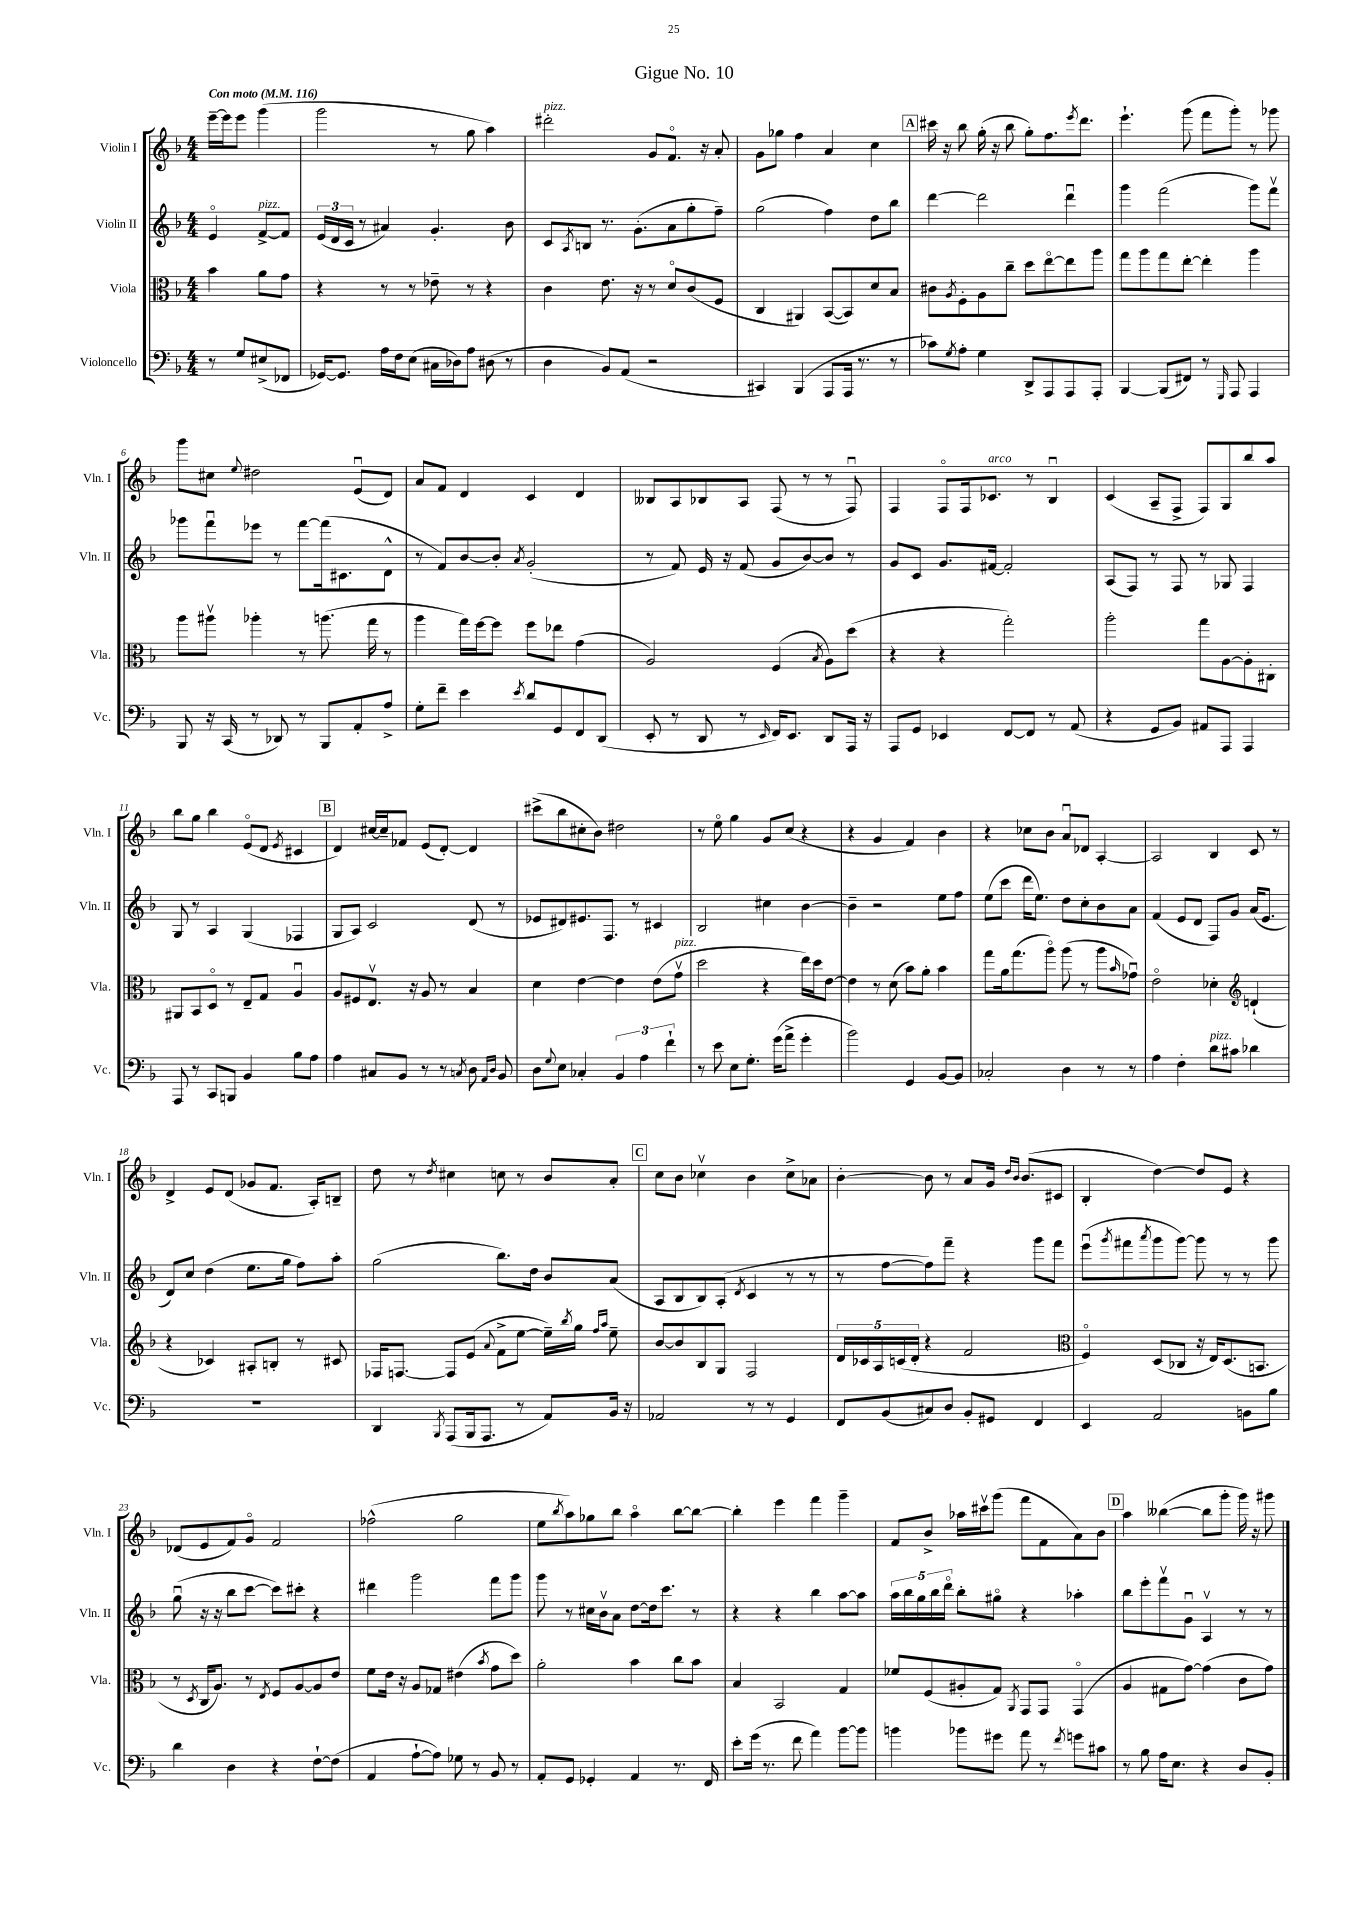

**kern	**kern	**kern	**kern
*part4	*part3	*part2	*part1
*staff4	*staff3	*staff2	*staff1
*I"Violoncello	*I"Viola	*I"Violin II	*I"Violin I
*I'Vc.	*I'Vla.	*I'Vln. II	*I'Vln. I
*clefF4	*clefC3	*clefG2	*clefG2
*k[b-]	*k[b-]	*k[b-]	*k[b-]
*M4/4	*M4/4	*M4/4	*M4/4
*MM116	*MM116	*MM116	*MM116
=	=	=	=
!	!	!	!LO:TX:a:B:t=Con moto
8r	4b-\	4e/	[16eee~\LL
.	.	.	16eee\J]
8G/L	.	.	8eee\J
!	!	!LO:TX:a:i:t=pizz.	!
(8E#X^/	8a\L	[8f^/L	(4ggg\
8FF-X/J	8g\J	8f/J]	.
=1	=1	=1	=1
[16GG-X/KL)	4r	(24e/LL	2ggg\
.	.	24d/	.
8.GG-/J]	.	.	.
.	.	24c/JJ	.
.	.	8r	.
16A\LL	8r	4a#X/)	.
16F\J	.	.	.
(8E\J	8r	.	.
16C#X\LL	8e-X~\	4.g'/	8r
16D-X\J)	.	.	.
8A\J	8r	.	8gg\
(8D#X\	4r	.	4aa\)
8r	.	8b-\	.
=2	=2	=2	=2
!	!	!	!LO:TX:a:i:t=pizz.
4D\	4c\	8c/L	2ddd#X'\
.	.	8qA/	.
.	.	8Bn/J	.
8BB-/L)	8.e\	8.r	.
(8AA/J	.	.	.
.	16r	(8.g'\L	.
2r	8r	.	8g/L
.	8d/L	8a\	8.f/J
.	(8c/	8gg'\	.
.	.	.	16r
.	8F/J	8ff~\J)	8a'/
=3	=3	=3	=3
4CC#X/)	4C/	(2gg\	8g\L
.	.	.	8gg-X\J
(4BBB-/	4AA#X/)	.	4ff\
8AAA/L	([8BB-/L	4ff\)	4a/
16AAA/Jk	8BB-/])	.	.
8.r	.	.	.
.	8d/	8dd\L	4cc\
8r	8B-/J	8bb-\J	.
!!LO:REH:place=s1:t=A
=4	=4	=4	=4
8c-X\L)	8c#X\L	[4ddd\	16ccc#X\
.	.	.	16r
8qG/	8qA/	.	.
8A'\J	8F'\	.	8bb-\
4G\	8A\	2ddd\]	(16gg'\
.	.	.	16r
.	8cc~\J	.	8bb-\
8DD^/L	8dd\L	.	8gg'\L)
8AAA/	[8ee\	.	8.ff\
8AAA/	8ee\]	4dddu\	.
.	.	.	8qeee/
.	.	.	8.ddd\J
8AAA'/J	8aa\J	.	.
=5	=5	=5	=5
[4BBB-/	8gg\L	4ggg\	4.eee`\
.	8aa\	.	.
(8BBB-/L]	8gg\	(2fff\	.
8FF#X/J)	[8ee'\J	.	(8ggg\
8r	4ee'\]	.	8fff\L
16qqGGG/	.	.	.
8AAA/	.	.	8ggg'\J)
4AAA/	4aa\	8ggg\L)	8r
.	.	8fffv\J	8ggg-X\
!!LO:LB:g=z
=6	=6	=6	=6
8BBB-/	8aa\L	8ggg-X\L	8ggg\L
16r	8aa#Xv\J	8fffu\	8cc#X\J
(16CC/	.	.	.
.	.	.	8qqee/
8r	4aa-X'\	8eee-X\J	2dd#X\
8DD-X/)	.	8r	.
8r	8r	[8fff\L	.
8BBB-/L	(8.aan\	(16fff\k]	.
.	.	8.c#X\	.
8AA'/	.	.	(8eu/L
.	16gg\	.	.
8A^/J	8r	8d^^\J	8d/J)
=7	=7	=7	=7
8G'\L	4aa\	8r	8a/L
8f~\J	.	8f/L)	8f/J
4e\	16gg\LL)	[8b-/	4d/
.	[16ff\J	.	.
.	8ff\J]	8b-'/J]	.
8qe/	.	8qa/	.
8d/L	8ff\L	(2g'/	4c/
8GG/	8ee-X\J	.	.
8FF/	(4g\	.	4d/
(8DD/J	.	.	.
=8	=8	=8	=8
8EE'/	2A/)	8r	8B--X/L
8r	.	8f/)	8A/
8DD/	.	16e/	8B-X/
.	.	16r	.
8r	.	(8f/	8A/J
16qqEE/	.	.	.
16FF/KL)	(4F/	8g/L	(8F/
8.EE/J	.	.	.
.	.	[8b-/)	8r
.	8qB-/	.	.
8DD/L	8A\L)	8b-/J]	8r
16AAA/Jk	(8dd\J	8r	8Fu/)
16r	.	.	.
=9	=9	=9	=9
8AAA/L	4r	8g/L	4F/
8GG/J	.	8c/J	.
4EE-X/	4r	8.g/L	8F/L
.	.	.	16F/k
!	!	!	!LO:TX:a:i:t=arco
.	.	[16f#X/Jk	8.c-X/J
[8FF/L	2gg'\)	2f#'/]	.
8FF/J]	.	.	8r
8r	.	.	4B-u/
(8AA/	.	.	.
=10	=10	=10	=10
4r	2aa'\	(8A/L	(4c/
.	.	8F/J)	.
8GG/L	.	8r	8A~/L
8BB-/J)	.	8F/	8F^/J
8AA#X/L	8gg\L	8r	8F/L)
8AAA/J	[8A\	8G-X/	8G/
4AAA/	8A'\]	4F/	8bb-/
.	8C#X'\J	.	8aa/J
!!LO:LB:g=z
=11	=11	=11	=11
8AAA/	8AA#X/L	8G/	8bb-\L
8r	8BB-/	8r	8gg\J
8CC/L	8D/J	4A/	4bb-\
8BBBn/J	8r	.	.
4BB-/	8E~/L	(4G/	(8e/L
.	8G/J	.	8d/J
.	.	.	8qe/
8B-\L	4Au/	4F-X/	4c#X/
8A\J	.	.	.
!!LO:REH:place=s1:t=B
=12	=12	=12	=12
4A\	8A/L	8G/L	4d/)
.	8F#X/	8A/J)	.
8C#X/L	8.Ev/J	2c/	[16cc#X/LL
.	.	.	16cc#~/J]
8BB-/J	.	.	8f-X/J
.	16r	.	.
8r	8A/	.	(8e/L
8r	8r	.	[8d'/J)
8qCn/	.	.	.
8D\	4B-/	(8d/	4d/]
16qqAA/LL	.	.	.
16qqD/JJ	.	.	.
8BB-/	.	8r	.
=13	=13	=13	=13
8D\L	4d\	8e-X/L	(8ccc#X^\L
8qqG/	.	.	.
8E\J	.	8d#X/)	8bb-\
4C-X'/	[4e\	8.e#X/	8cc#X'\
.	.	.	8b-\J)
.	.	8.F/J	.
6BB-/	4e\]	.	2dd#X\
.	.	8r	.
6A\	.	.	.
.	(8e\L	4c#X/	.
6f`\	.	.	.
!	!LO:TX:a:i:t=pizz.	!	!
.	8gv\J	.	.
=14	=14	=14	=14
8r	2dd\	2B-/	8r
8e\	.	.	8ee\
8E\L	.	.	4gg\
8.G'\J	.	.	.
.	4r	4cc#X\	8g/L
(16g\KL	.	.	.
8a^\J	.	.	(8cc/J
4g'\	16ee\LL)	[4b-\	4r
.	16dd\J	.	.
.	[8e\J	.	.
=15	=15	=15	=15
2b-\)	4e\]	4b-~\]	4r
.	8r	2r	4g/
.	(8d\	.	.
4GG/	8b-\L)	.	4f/)
.	8a'\J	.	.
[8BB-/L	4b-\	8ee\L	4b-\
8BB-/J]	.	8ff\J	.
=16	=16	=16	=16
2C-X'/	8gg\L	(8ee\L	4r
.	16a\k	8ccc\J	.
.	(8.gg\	.	.
.	.	16ddd\KL	8cc-X\L
.	.	8.ee\J)	.
.	8aa\J)	.	8b-\J
4D\	(8aa\	8dd\L	8au/L
.	8r	8cc'\	8d-X/J
8r	8aa\L	8b-\	[4A'/
.	16qqb-/	.	.
8r	8g-Xu\J)	8a\J	.
=17	=17	=17	=17
4A\	2e\	(4f/	2A/]
4F'\	.	8e/L	.
.	.	8d/J	.
!LO:TX:a:i:t=pizz.	!	!	!
8d\L	4d-X'\	8F/L)	4B-/
8c#X\J	.	8g/J	.
*	*clefG2	*	*
4d-X\	(4dn`/	(16a/KL	8c/
.	.	8.e/J	.
.	.	.	8r
!!LO:LB:g=z
=18	=18	=18	=18
1r	4r	8d/L)	4d^/
.	.	8cc/J	.
.	4c-X/)	(4dd\	8e/L
.	.	.	(8d/J
.	8A#X'/L	8.ee\L	8g-X/L
.	8Bn'/J	.	8.f/J
.	.	16gg\Jk	.
.	8r	8ff\L)	.
.	.	.	16A'/KL)
.	8c#X/	8aa'\J	8Bn~/J
=19	=19	=19	=19
4DD/	16F-X/KL	(2gg\	8dd\
.	[8.Fn/J	.	.
.	.	.	8r
8qBBB-/	.	.	8qdd/
(8AAA/L	8F/L]	.	4cc#X\
16BBB-/k	(8e/J	.	.
8.AAA/J	.	.	.
.	8qqa/	.	.
.	8f^\L	8.bb-\L)	8ccn\
8r	[8ee\J	.	8r
.	.	16dd\Jk	.
8AA/L)	16ee~\LL])	8b-/L	8b-/L
.	8qbb-/	.	.
.	16gg\JJ	.	.
.	16qqff/LL	.	.
.	16qqaa/JJ	.	.
16BB-/Jk	8ee~\	(8a/J	8a'/J
16r	.	.	.
!!LO:REH:place=s1:t=C
=20	=20	=20	=20
2AA-X/	[8b-/L	8A/L	8cc\L
.	8b-/]	8B-/	8b-\J
.	8B-/	8B-/)	4cc-Xv\
.	8G/J	(8A'/J	.
.	.	8qd/	.
8r	2F/	4c/	4b-\
8r	.	.	.
4GG/	.	8r	8cc-^\L
.	.	8r	8a-X\J
=21	=21	=21	=21
8FF/L	20d/LL	8r	[4b-'\
.	20c-X/	.	.
.	20A/	.	.
(8BB-/	.	[8ff\L	.
.	(20cn/	.	.
.	20d'/JJ	.	.
8C#X/)	4r	8ff\])	8b-\]
8D/J	.	8fff~\J	8r
8BB-'/L	2f/	4r	8a/L
8GG#X/J	.	.	16g/Jk
.	.	.	16qqdd/LL
.	.	.	16qqb-/JJ
.	.	.	(8.b-/L
4FF/	.	8ggg\L	.
.	.	8fff\J	8c#X/J
=22	=22	=22	=22
*	*clefC3	*	*
4EE/	4F/)	(8eeeu\L	4B-'/
.	.	8qggg/	.
.	.	8fff#X\	.
.	.	8qaaa/	.
2AA/	(8D/L	8ggg\	[4dd\)
.	8C-X/J	[8ggg\J)	.
.	16r	8ggg\]	8dd/L]
.	16E/KL)	.	.
.	(8.D/	8r	8e/J
8BBn\L	.	8r	4r
.	8.BBn/J	.	.
8B-\J	.	8ggg\	.
!!LO:LB:g=z
=23	=23	=23	=23
4d\	8r	(8ggu\	(8d-X/L
.	8qD/	.	.
.	16C/KL	16r	8e/
.	8.A/J)	16r	.
4D\	.	8bb-\L	8f/)
.	8r	[8ccc\J	8g/J
.	8qE/	.	.
4r	8F/L	8ccc\L])	2f/
.	[8A/	8ccc#X'\J	.
[8F`\L	8A/]	4r	.
(8F\J]	8e/J	.	.
=24	=24	=24	=24
4AA/	8f\L	4ddd#X\	(2ff-X^^\
.	16e\Jk	.	.
.	16r	.	.
[8A`\L	8A/L	2ggg\	.
8A\J])	8G-X/J	.	.
8G-X\	(4e#X\	.	2gg\
8r	.	.	.
.	8qb-/	.	.
8BB-/	8g\L	8fff\L	.
8r	8dd\J)	8ggg\J	.
=25	=25	=25	=25
8AA'/L	2a'\	8ggg\	8ee\L
.	.	.	8qbb-/
8GG/J	.	8r	8aa\)
4GG-X'/	.	16cc#X\LL	8gg-X\
.	.	16b-v\J	.
.	.	8a\J	8bb-\J
4AA/	4b-\	[8dd\L	4aa\
.	.	16dd\k]	.
.	.	8.ccc\J	.
8.r	8cc\L	.	[8bb-\L
.	8b-\J	8r	8bb-\J_
16FF/	.	.	.
=26	=26	=26	=26
8e'\L	4B-/	4r	4bb-'\]
(16g\Jk	.	.	.
8.r	.	.	.
.	2BB-/	4r	4eee\
8f\	.	.	.
4a\)	.	4bb-\	4fff\
[8b-\L	4G/	[8aa\L	4ggg~\
8b-\J]	.	8aa\J]	.
=27	=27	=27	=27
4bn\	8f-X/L	20aa\LL	8f/L
.	.	20bb-\	.
.	.	20gg\	.
.	(8F/	.	8b-^/J
.	.	20bb-\	.
.	.	20ddd\JJ	.
8b-X\L	8A#X'/	8bb-'\L	16aa-X\LL
.	.	.	16ccc#Xv\J
8g#X\J	8G/J)	8gg#X\J	(8ggg\J
.	8qAA/	.	.
8a\	8GG/L	4r	8fff\L
8r	8GG/J	.	8f\
8qf/	.	.	.
8gn\L	(4GG/	4aa-X'\	8a\)
8c#X\J	.	.	8b-\J
!!LO:REH:place=s1:t=D
=28	=28	=28	=28
8r	4A/	8bb-\L	4aa\
8B-\	.	8eee'\	.
16A\KL	8G#X\L	8fffv\	([4bb--X\
8.E\J	.	.	.
.	[8g\J)	8gu\J	.
4r	(4g\]	4Av/	8bb--\L]
.	.	.	8ggg'\J
8D/L	8c\L	8r	16ggg\)
.	.	.	16r
8BB-'/J	8g\J)	8r	8ggg#X\
==	==	==	==
*-	*-	*-	*-
